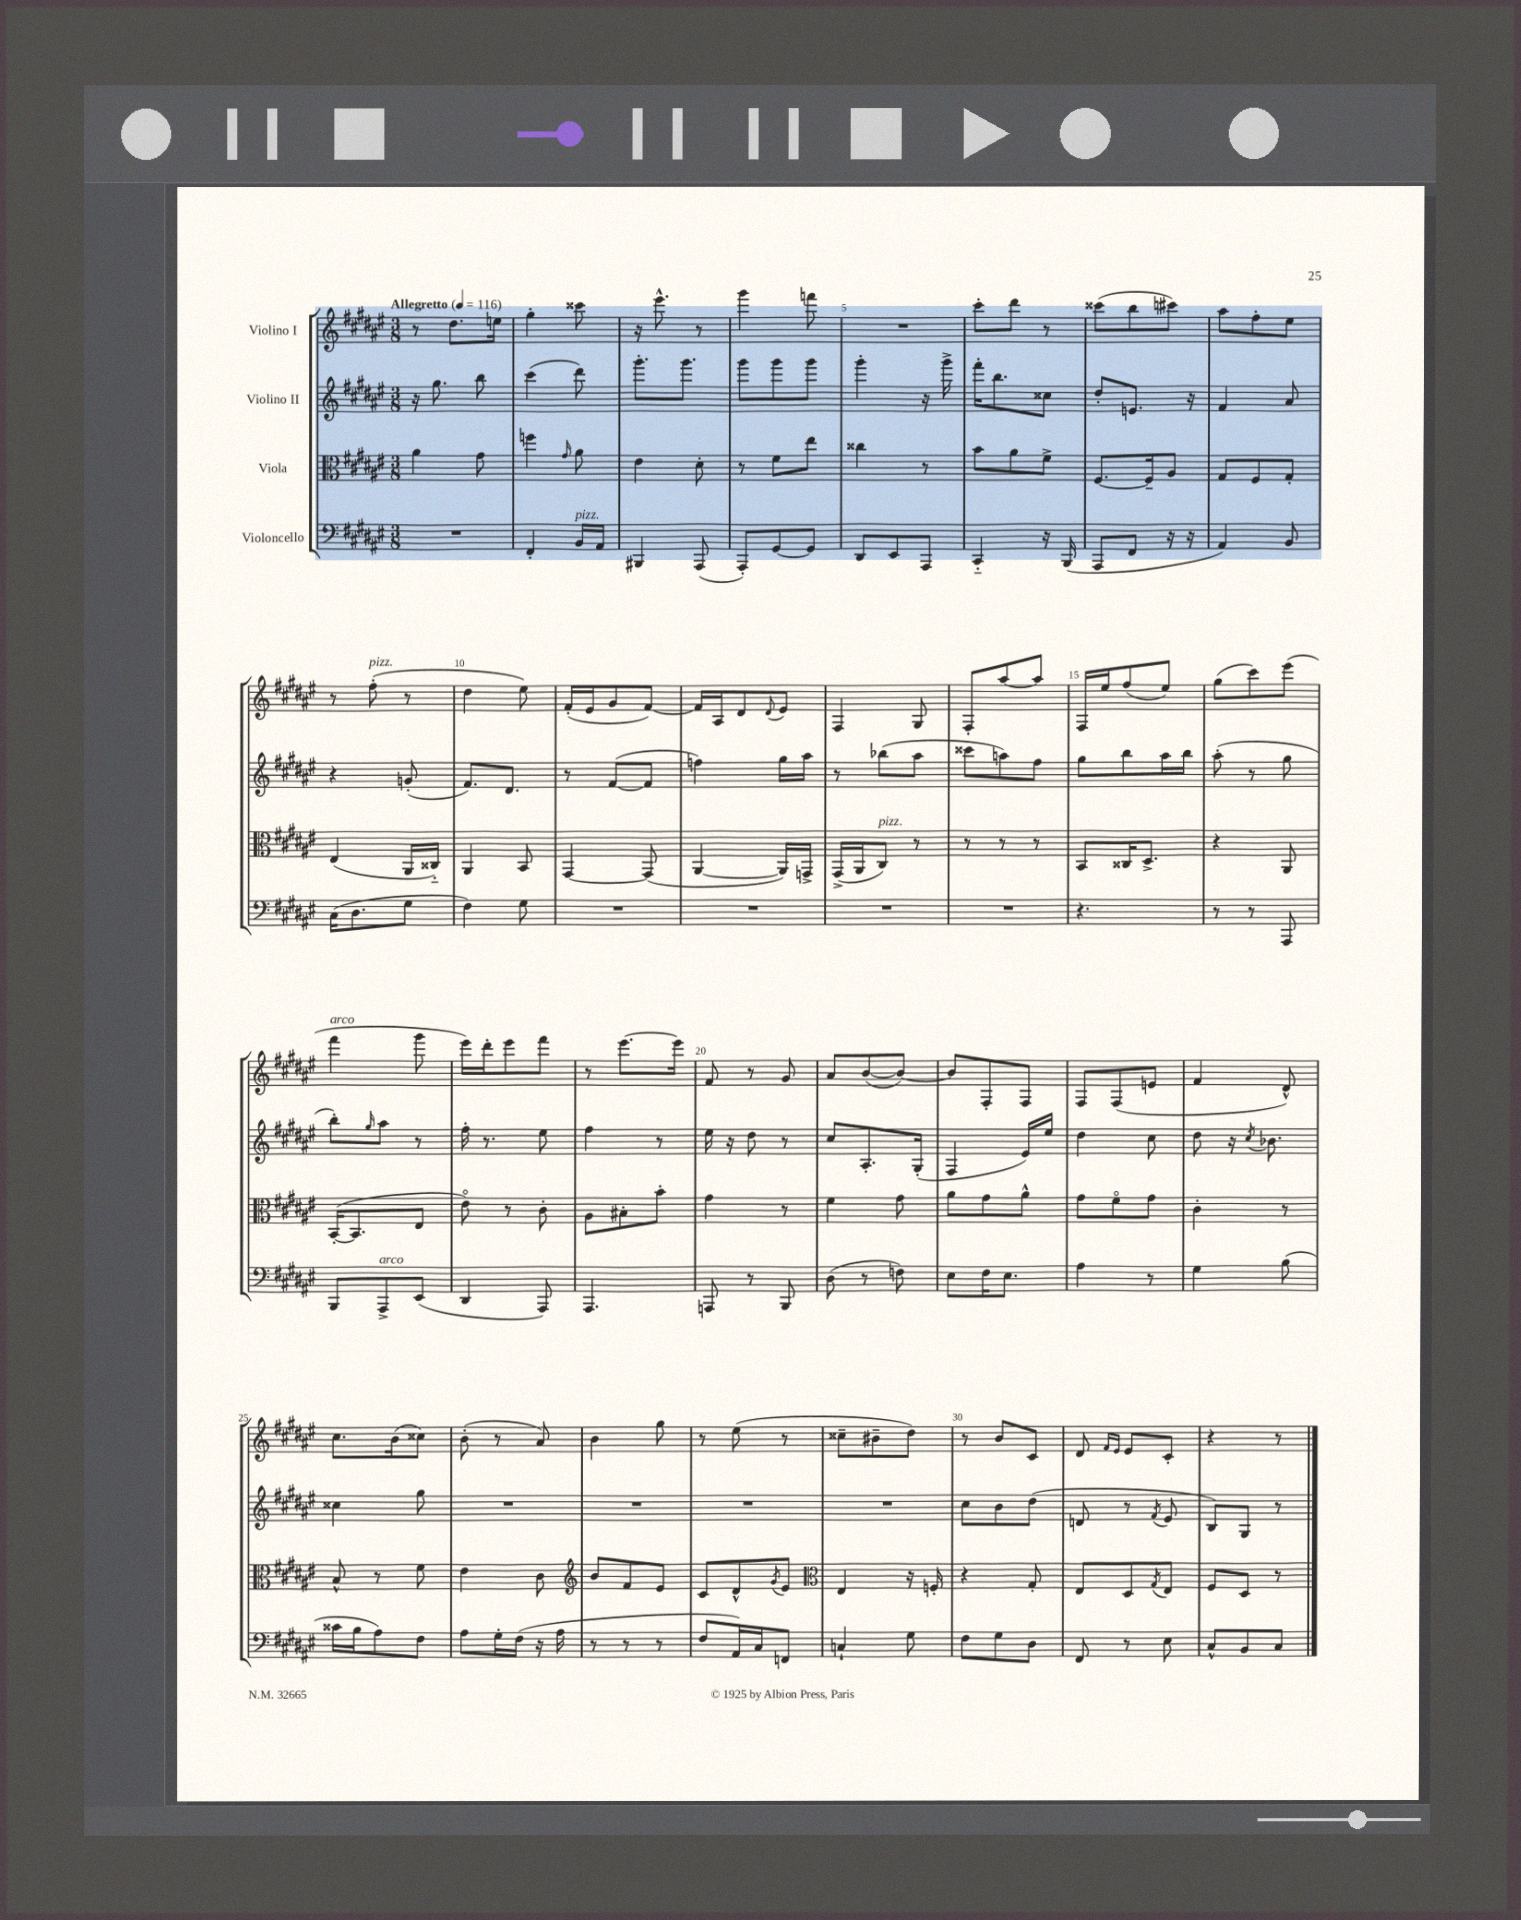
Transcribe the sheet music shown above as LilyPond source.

<<
\new StaffGroup <<
\new Staff = "s0" \with { instrumentName = "Violino I" } {
    \clef treble \key fis \major \numericTimeSignature \time 3/8 \tempo "Allegretto" 4 = 116
    r8 dis''8. e''16 |
    gis''4-. cisis'''8 |
    r16 eis'''8.-^ r8 |
    gis'''4 f'''8 |
    R4. |
    cis'''8-. dis'''8 r8 |
    cisis'''8( b''8 cis'''8) |
    ais''8 fis''8-. eis''8 |
    r8 fis''8-.^\markup { \italic "pizz." }( r8 |
    dis''4 eis''8) |
    fis'16-.( eis'16 gis'8 fis'8~) |
    fis'16 ais16 dis'8 \appoggiatura { dis'8 } eis'8 |
    fis4 gis8 |
    fis8-. ais''8~ ais''8 |
    fis16 eis''16 fis''8( eis''8) |
    gis''8( cis'''8) eis'''8( |
    fis'''4^\markup { \italic "arco" } gis'''8 |
    eis'''16) dis'''16-. eis'''8 fis'''8 |
    r8 eis'''8.~ eis'''16 |
    fis'8 r8 gis'8 |
    ais'8 b'8~( b'8~) |
    b'8 fis8-. fis8 |
    fis8 fis8( e'8 |
    fis'4 dis'8-^) |
    cis''8. b'16( cisis''8) |
    b'8-.( r8 ais'8) |
    b'4 gis''8 |
    r8 eis''8( r8 |
    cisis''8-- bis'8-- dis''8) |
    r8 b'8 cis'8 |
    dis'8 \grace { fis'16 eis'16 } eis'8 cis'8-. |
    r4 r8 \bar "|." |
}
\new Staff = "s1" \with { instrumentName = "Violino II" } {
    \clef treble \key fis \major \numericTimeSignature \time 3/8
    r16 gis''8. b''8 |
    cis'''4( dis'''8) |
    gis'''8.-. gis'''8. |
    gis'''8 gis'''8 gis'''8 |
    gis'''4-. r16 gis'''16-> |
    fis'''16-. b''8. cisis''8 |
    dis''8-. e'8. r16 |
    fis'4 ais'8 |
    r4 g'8-.( |
    fis'8.) dis'8. |
    r8 fis'8~( fis'8 |
    f''4) gis''16 ais''16 |
    r8 bes''8( ais''8 |
    cisis'''8 a''8) fis''8 |
    gis''8 b''8 ais''16 b''16 |
    ais''8-.( r8 gis''8 |
    b''8-.) \grace { gis''16 } ais''8 r8 |
    fis''16-. r8. eis''8 |
    fis''4 r8 |
    eis''16 r16 dis''8 r8 |
    cis''8 ais8.-. gis16-.( |
    fis4 eis'16) eis''16 |
    dis''4 cis''8 |
    dis''8 r16 \acciaccatura { cis''8 } bes'8. |
    cisis''4 gis''8 |
    R4. |
    R4. |
    R4. |
    R4. |
    cis''8 b'8 dis''8( |
    d'8 r8 \acciaccatura { fis'8 } eis'8 |
    b8) gis8 r8 \bar "|." |
}
\new Staff = "s2" \with { instrumentName = "Viola" } {
    \clef alto \key fis \major \numericTimeSignature \time 3/8
    ais'4 gis'8 |
    f''4 \grace { gis'16 } ais'8 |
    eis'4 dis'8-. |
    r8 fis'8 eis''8 |
    cisis''4 r8 |
    b'8 ais'8 fis'8-> |
    fis8.~ fis16-- ais8 |
    gis8 fis8 gis8-. |
    eis4( ais,16 cisis16-_) |
    ais,4 b,8 |
    gis,4~ gis,8( |
    ais,4~ ais,16) g,16-> |
    gis,16->( ais,16 cis8^\markup { \italic "pizz." }) r8 |
    r8 r8 r8 |
    b,8 cisis16 dis8.-> |
    r4 ais,8 |
    b,16~-.( b,8. eis8 |
    eis'8\flageolet) r8 cis'8-. |
    ais8 bis8-. b'8-. |
    gis'4 r8 |
    fis'4 gis'8 |
    ais'8 gis'8 ais'8-^ |
    gis'8 fis'8\flageolet gis'8 |
    cis'4-. r8 |
    b8-^ r8 fis'8 |
    eis'4 cis'8 |
    \clef treble b'8 fis'8 eis'8 |
    cis'8 dis'8-^ \acciaccatura { gis'8 } eis'8 |
    \clef alto eis4 r16 f16-. |
    r4 gis8-. |
    eis8 dis8 \acciaccatura { gis8 } eis8 |
    fis8 dis8 r8 \bar "|." |
}
\new Staff = "s3" \with { instrumentName = "Violoncello" } {
    \clef bass \key fis \major \numericTimeSignature \time 3/8
    R4. |
    fis,4-. b,16^\markup { \italic "pizz." } ais,16 |
    bis,,4 ais,,8( |
    ais,,8-.) gis,8~ gis,8 |
    dis,8 eis,8 ais,,8 |
    cis,4-_ r16 b,,16( |
    ais,,8 fis,8 r16 r16 |
    ais,4) b,8 |
    cis16( dis8. gis8 |
    fis4) gis8 |
    R4. |
    R4. |
    R4. |
    R4. |
    r4. |
    r8 r8 ais,,8 |
    b,,8 ais,,8->^\markup { \italic "arco" } eis,8( |
    dis,4 ais,,8) |
    ais,,4. |
    a,,8 r8 b,,8 |
    dis8( r8 f8) |
    eis8 fis16 eis8. |
    ais4 r8 |
    gis4 b8( |
    cisis'16 b16 ais8) fis8 |
    ais8 gis16-. fis16( r16 ais16 |
    r8 r8 r8 |
    fis8 ais,16) cis16 f,8 |
    c4-! gis8 |
    fis8 gis8 dis8 |
    fis,8 r8 eis8 |
    cis8-^ b,8 cis8 \bar "|." |
}
>>
>>
\layout { \context { \Score \override BarNumber.break-visibility = ##(#f #t #t) barNumberVisibility = #(every-nth-bar-number-visible 5) } }
